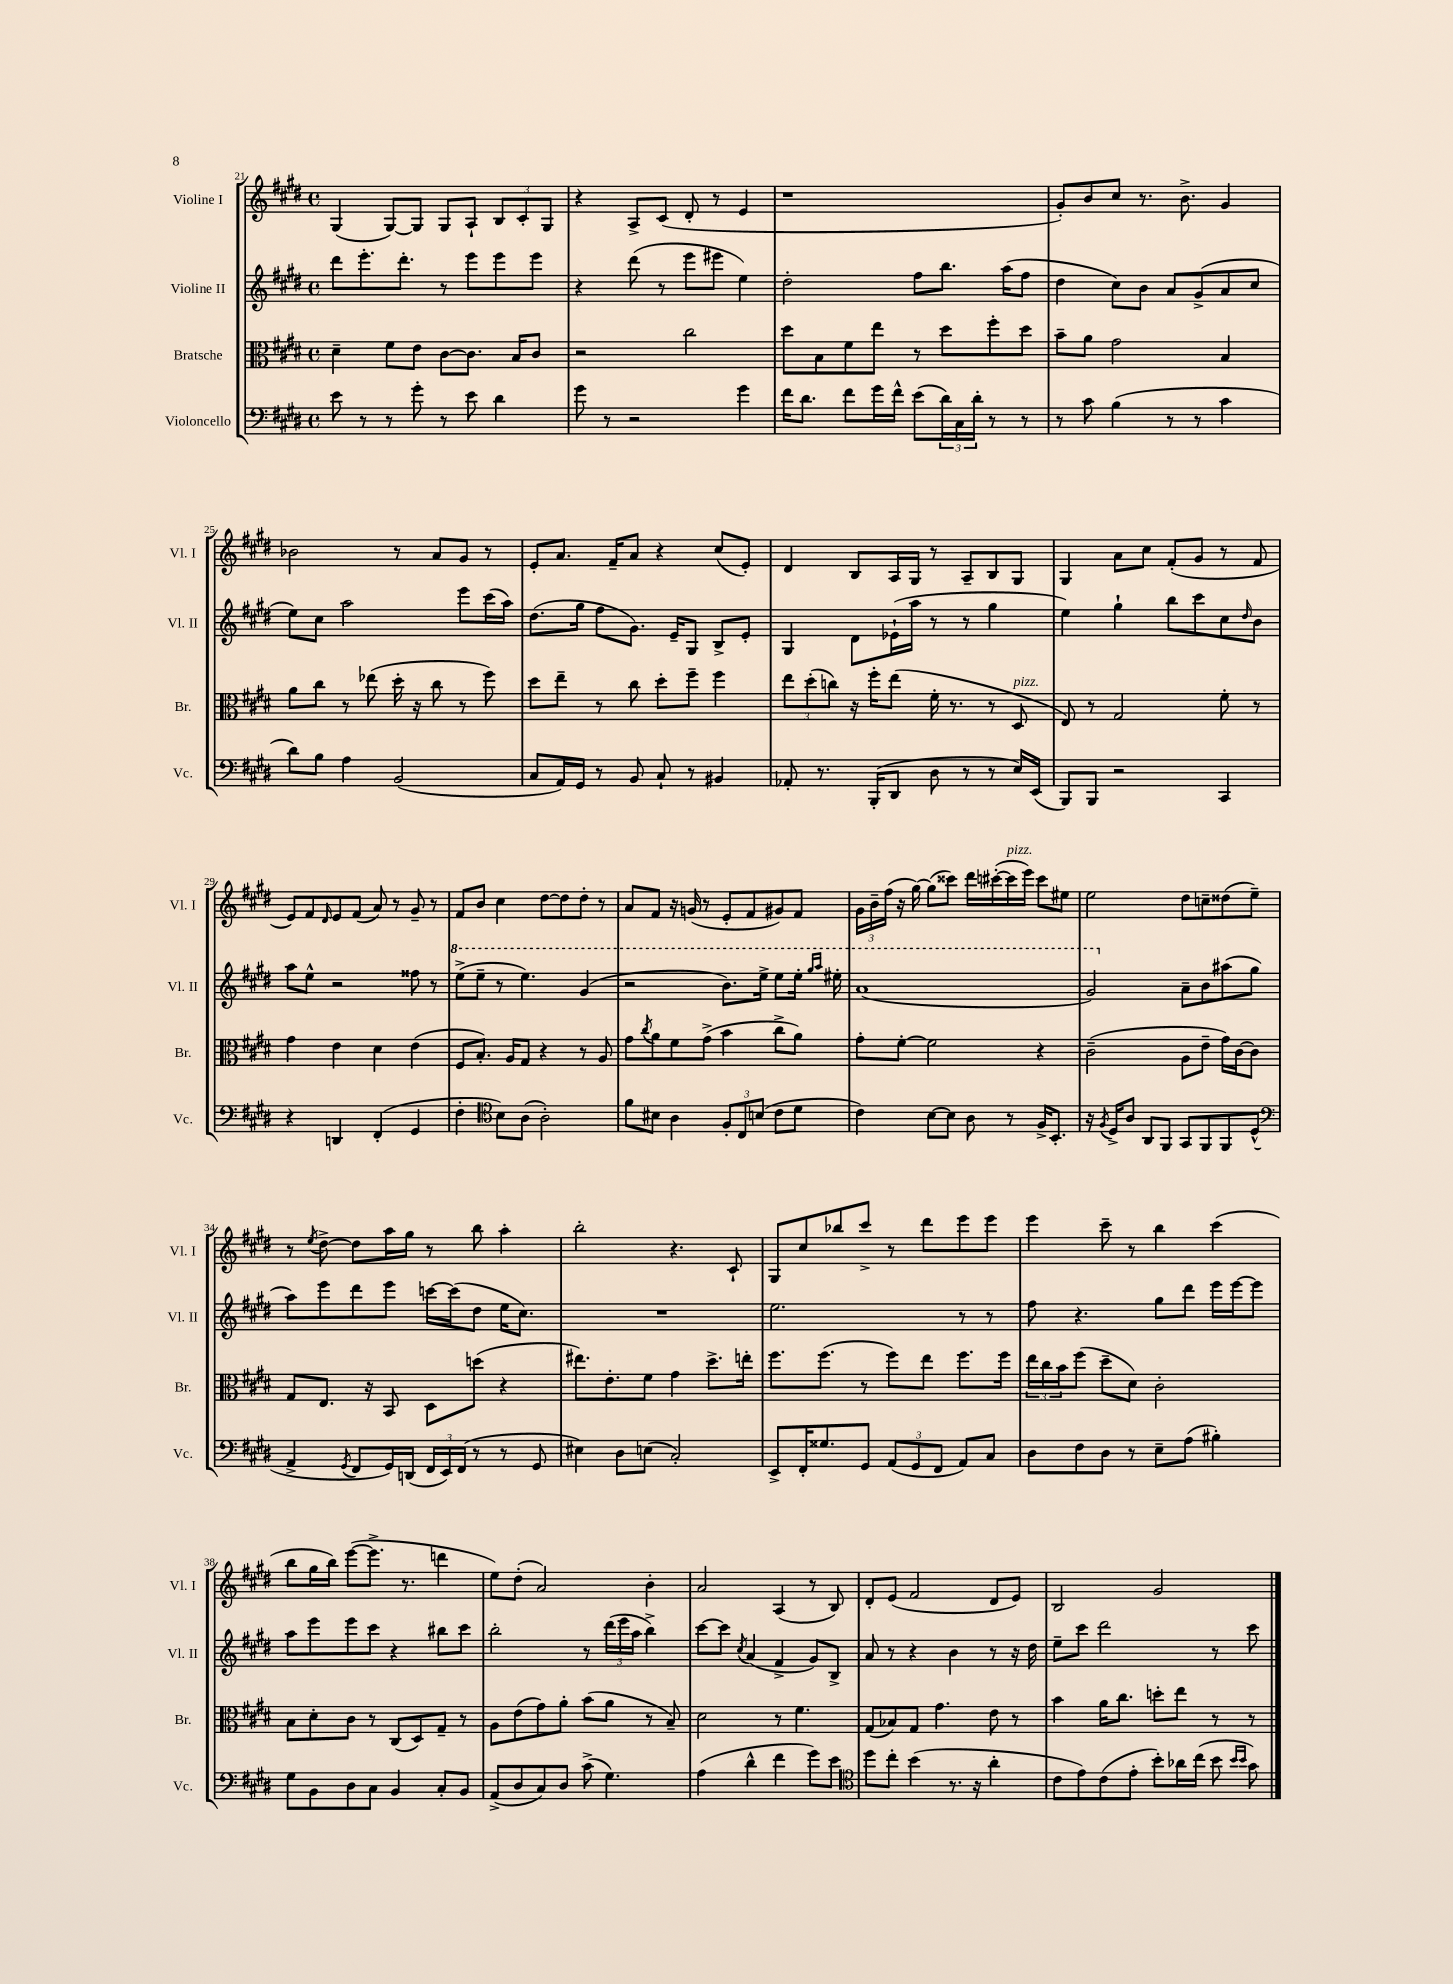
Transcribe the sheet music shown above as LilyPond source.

<<
\new StaffGroup <<
\new Staff = "s0" \with { instrumentName = "Violine I" shortInstrumentName = "Vl. I" } {
    \clef treble \key e \major \defaultTimeSignature \time 4/4
    gis4( gis8~) gis8 gis8 a8-! \tuplet 3/2 { b8 cis'8-. gis8 } |
    r4 a8-> cis'8( dis'8-. r8 e'4 |
    r1 |
    gis'8-.) b'8 cis''8 r8. b'8.-> gis'4 |
    bes'2 r8 a'8 gis'8 r8 |
    e'8-. a'8. fis'16-- a'8 r4 cis''8( e'8-.) |
    dis'4 b8 a16 gis16 r8 a8-- b8 gis8 |
    gis4 a'8 cis''8 fis'8-.( gis'8 r8 fis'8 |
    e'8) fis'8 \grace { dis'16 } e'8 fis'8( a'8) r8 gis'8-- r8 |
    fis'8 b'8 cis''4 dis''8~ dis''8 dis''8-. r8 |
    a'8 fis'8 r16 g'16( r8 e'8-. fis'8 gis'8) fis'8 |
    \tuplet 3/2 { gis'16 b'16-- fis''16( } r16 gis''16~) gis''8( cisis'''8) dis'''16 cis'''16~-.( cis'''16^\markup { \italic "pizz." } e'''16) cis'''8 eis''8 |
    e''2 dis''8 c''8-- disis''8( e''8--) |
    r8 \acciaccatura { e''8 } dis''8~-> dis''8 a''16 gis''16 r8 b''8 a''4-. |
    b''2-. r4. cis'8-! |
    gis8 cis''8 bes''8 cis'''8-> r8 dis'''8 e'''8 e'''8 |
    e'''4 cis'''8-- r8 b''4 cis'''4( |
    b''8 gis''16 b''16) e'''8~( e'''8.-> r8. d'''4 |
    e''8) dis''8-.( a'2) b'4-. |
    a'2 a4( r8 b8) |
    dis'8-. e'8( fis'2 dis'8 e'8) |
    b2 gis'2 \bar "|." |
}
\new Staff = "s1" \with { instrumentName = "Violine II" shortInstrumentName = "Vl. II" } {
    \clef treble \key e \major \defaultTimeSignature \time 4/4
    dis'''8 e'''8.-. dis'''8.-. r8 e'''8 e'''8 e'''8 |
    r4 dis'''8( r8 e'''8 eis'''8 e''4) |
    dis''2-. fis''8 b''8. a''16( fis''8 |
    dis''4 cis''8) b'8 a'8 gis'8->( a'8 cis''8 |
    e''8) cis''8 a''2 e'''8 cis'''16( a''16) |
    dis''8.( gis''16 fis''8 gis'8.) e'16-- gis8 b8-> e'8-. |
    gis4 dis'8 ees'16-!( a''16 r8 r8 gis''4 |
    e''4) gis''4-! b''8 cis'''8 cis''8 \grace { dis''16 } b'8 |
    a''8 e''8-^ r2 fisis''8 r8 |
    \ottava #1 e'''8->( e'''8-- r8 e'''4.) gis''4( |
    r2 b''8.) e'''16-> e'''8 e'''16-. \grace { gis'''16 a'''16 } eis'''16-. |
    a''1( |
    gis''2) \ottava #0 a'8-- b'8 ais''8( gis''8 |
    a''8) e'''8 dis'''8 e'''8 c'''16~ c'''16( dis''8 e''16 cis''8.) |
    R1 |
    e''2. r8 r8 |
    fis''8 r4. gis''8 dis'''8 e'''16 e'''16~ e'''8 |
    a''8 e'''8 e'''8 cis'''8 r4 bis''8 cis'''8 |
    b''2-. r8 \tuplet 3/2 { dis'''16( e'''16 a''16 } b''4->) |
    cis'''8~ cis'''8 \acciaccatura { cis''8 } a'4( fis'4-> gis'8) b8-> |
    a'8 r8 r4 b'4 r8 r16 dis''16 |
    e''8-- cis'''8 dis'''2 r8 cis'''8 \bar "|." |
}
\new Staff = "s2" \with { instrumentName = "Bratsche" shortInstrumentName = "Br." } {
    \clef alto \key e \major \defaultTimeSignature \time 4/4
    dis'4-- fis'8 e'8 cis'8~ cis'8. b16 cis'8 |
    r2 cis''2 |
    dis''8 b8 fis'8 e''8 r8 dis''8 fis''8-. dis''8 |
    b'8-- a'8 gis'2 b4 |
    a'8 cis''8 r8 ees''8( dis''16-. r16 cis''8 r8 fis''8) |
    dis''8 e''8-- r8 cis''8 dis''8-. fis''8-- fis''4 |
    \tuplet 3/2 { e''8 dis''8-.( c''8) } r16 fis''16-. e''8( fis'16-. r8. r8 dis8^\markup { \italic "pizz." } |
    e8) r8 gis2 fis'8-. r8 |
    gis'4 e'4 dis'4 e'4( |
    fis8 b8.-.) a16 gis8 r4 r8 a8 |
    gis'8 \acciaccatura { cis''8 } a'8 fis'8 gis'8->( b'4 cis''8-> a'8) |
    gis'8-. fis'8~-. fis'2 r4 |
    cis'2--( a8 e'8-- gis'16) cis'16~ cis'8 |
    gis8 e8. r16 b,8 dis8 d''8( r4 |
    eis''8.) e'8.-. fis'8 gis'4 dis''8.-> e''16-. |
    fis''8. fis''8.( r8 fis''8) e''8 fis''8. fis''16 |
    \tuplet 3/2 { e''16 cis''16 b'16 } fis''8( dis''8-- dis'8) cis'2-. |
    b8 dis'8-. cis'8 r8 cis8( dis8) gis8-- r8 |
    a8 e'8( gis'8) a'8-. b'8( a'8 r8 b8--) |
    dis'2 r8 fis'4. |
    gis8( bes8) gis8 gis'4. e'8 r8 |
    b'4 a'16 cis''8. d''8-. e''8 r8 r8 \bar "|." |
}
\new Staff = "s3" \with { instrumentName = "Violoncello" shortInstrumentName = "Vc." } {
    \clef bass \key e \major \defaultTimeSignature \time 4/4
    e'8 r8 r8 gis'8-. r8 e'8 dis'4 |
    gis'8 r8 r2 gis'4 |
    fis'16 dis'8. fis'8 gis'16 fis'16-^ e'8( \tuplet 3/2 { dis'16) cis16 dis'16-. } r8 r8 |
    r8 cis'8 b4( r8 r8 cis'4 |
    dis'8) b8 a4 b,2( |
    cis8 a,16) gis,16 r8 b,8 cis8-! r8 bis,4 |
    aes,8-. r8. b,,16-.( dis,8 dis8 r8 r8 e16) e,16( |
    b,,8) b,,8 r2 cis,4 |
    r4 d,4 fis,4-.( gis,4 |
    fis4-. \clef tenor b8) a8( a2-.) |
    fis'8 bis8 a4 \tuplet 3/2 { fis8-. cis8 b8( } cis'8 dis'8 |
    cis'4) b8~ b8 a8 r8 fis16-> b,8.-. |
    r16 \acciaccatura { fis8 } dis16-> a8 a,8 fis,8 gis,8 fis,8 fis,8 dis8-^( |
    \clef bass a,4-> \acciaccatura { gis,8 } fis,8 gis,16) d,16( \tuplet 3/2 { fis,16 e,16) fis,16( } r8 r8 gis,8 |
    eis4) dis8 e8( cis2-.) |
    e,8-> fis,16-. gisis8. gis,8 \tuplet 3/2 { a,8( gis,8 fis,8 } a,8) cis8 |
    dis8 fis8 dis8 r8 e8-- a8( bis4-.) |
    gis8 b,8 dis8 cis8 b,4 cis8-. b,8 |
    a,8->( dis8 cis8) dis8 cis'8->( gis4.) |
    a4( dis'4-^ fis'4 gis'8) e'8 |
    \clef tenor dis''8 cis''8-. b'4( r8. r16 a'4-. |
    cis'8 e'8) cis'8( e'8-. b'8-.) aes'16 cis''16( b'8 \grace { b'16 b'16 } gis'8) \bar "|." |
}
>>
>>
\layout { \context { \Score currentBarNumber = #21 } }
